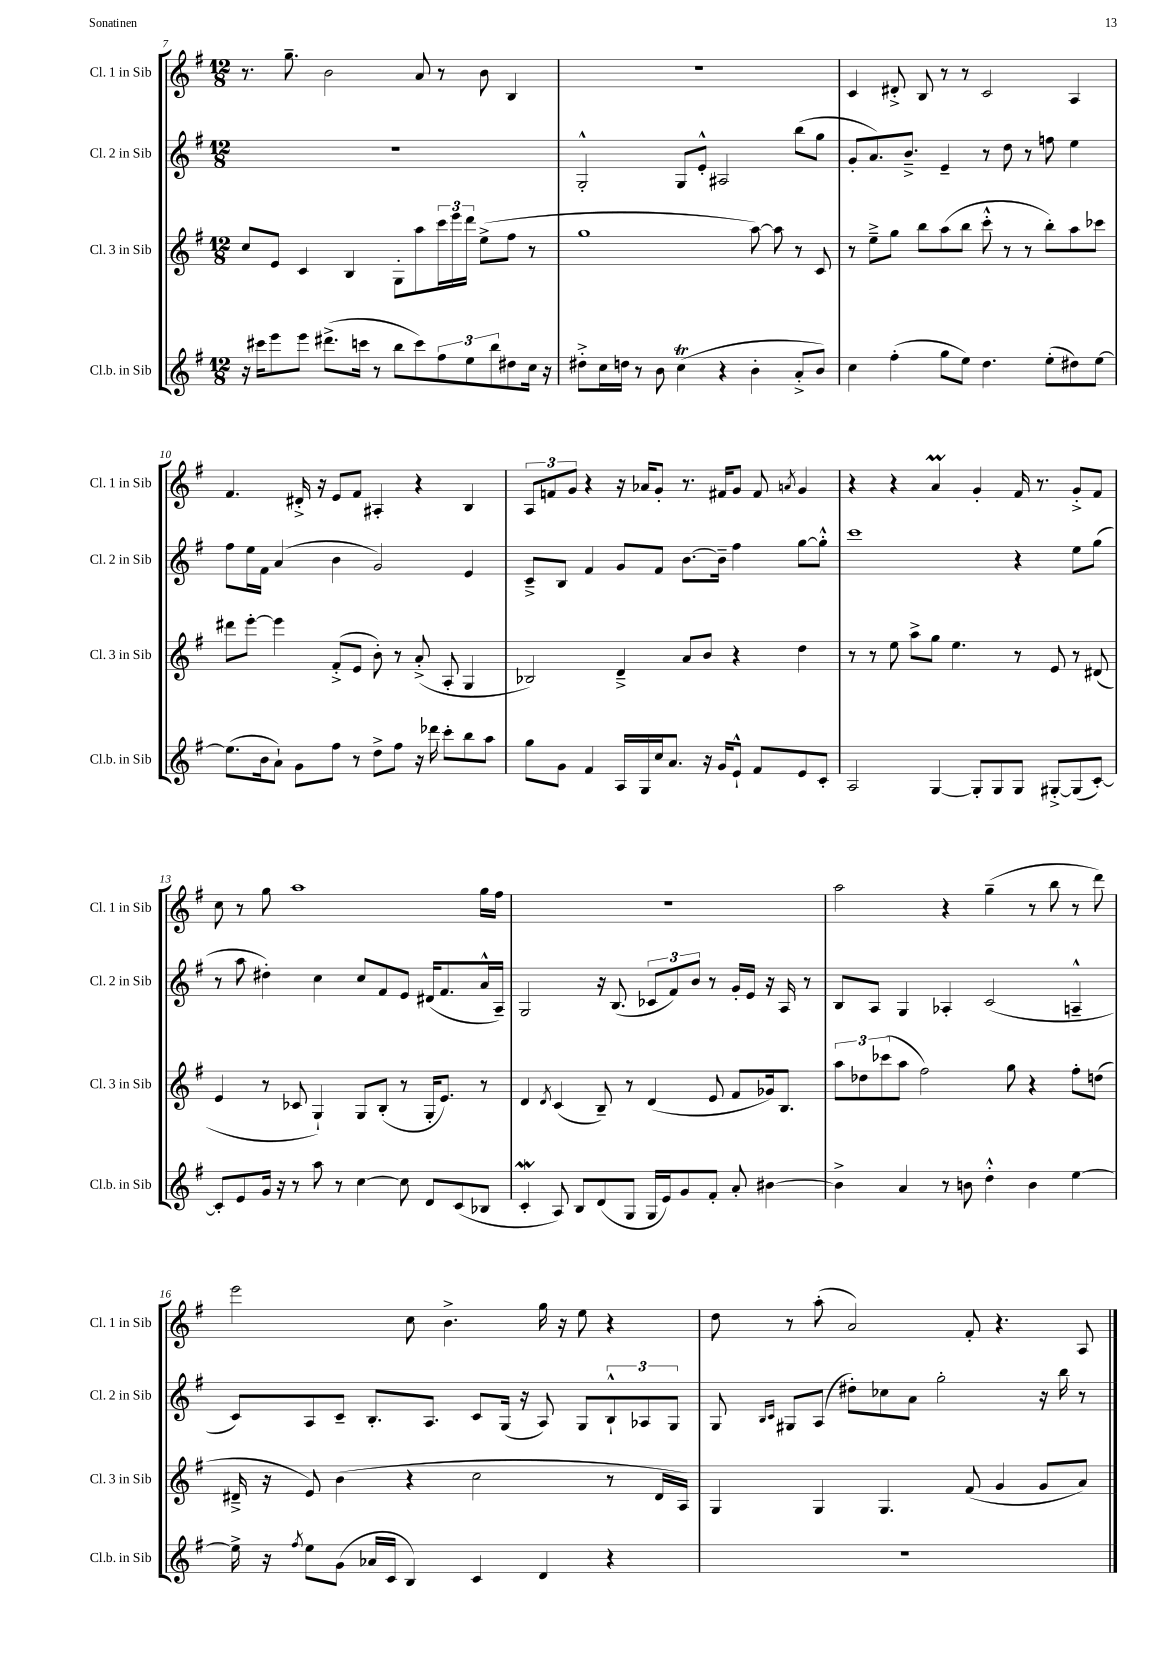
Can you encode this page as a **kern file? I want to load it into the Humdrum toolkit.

**kern	**kern	**kern	**kern
*part4	*part3	*part2	*part1
*staff4	*staff3	*staff2	*staff1
*I"Cl.b. in Sib	*I"Cl. 3 in Sib	*I"Cl. 2 in Sib	*I"Cl. 1 in Sib
*I'Cl.b. in Sib	*I'Cl. 3 in Sib	*I'Cl. 2 in Sib	*I'Cl. 1 in Sib
*clefG2	*clefG2	*clefG2	*clefG2
*k[f#]	*k[f#]	*k[f#]	*k[f#]
*M12/8	*M12/8	*M12/8	*M12/8
=7	=7	=7	=7
16r	8cc/L	1.r	8.r
16ccc#X\KL	.	.	.
8eee\	8e/J	.	.
.	.	.	8.gg~\
8eee\J	4c/	.	.
(8.ddd#X^\L	.	.	2b\
.	4B/	.	.
16cccn\Jk	.	.	.
8r	.	.	.
8bb\L	8G'\L	.	.
8ccc\)	8aa\	.	8a/
12ff#\	24ccc\L	.	8r
.	24eee\	.	.
12ee\	24ddd\JJ	.	.
.	(8ee^\L	.	8b\
12bb\	.	.	.
8dd#X\	8ff#\J	.	4B/
16cc\Jk	8r	.	.
16r	.	.	.
=8	=8	=8	=8
8dd#X'^\L	1gg	2G'^^/	1.r
16cc\L	.	.	.
16ddn\JJ	.	.	.
8r	.	.	.
8b\	.	.	.
(4ccT\	.	8G/L	.
.	.	8e'^^/J	.
4r	.	2A#X/	.
4b'\	[8aa\)	.	.
.	8aa\]	.	.
8a'^/L	8r	(8bb\L	.
8b/J)	8c/	8gg\J	.
=9	=9	=9	=9
4cc\	8r	8g'/L	4c/
.	8ee~^\L	8.a/)	.
(4ff#'\	8gg\J	.	8d#X'^/
.	.	8.b~^/J	.
.	8bb\L	.	8B/
8gg\L	(8aa\	4e~/	8r
8ee\J)	8bb\J	.	8r
4.dd\	8ccc'^^\	8r	2c/
.	8r	8dd\	.
.	8r	8r	.
(8ee'\L	8bb'\L)	8ffn\	.
8dd#X\)	8aa\	4ee\	4A/
[8ee\J	8ccc-X\J	.	.
!!LO:LB:g=z
=10	=10	=10	=10
(8.ee\L]	8ddd#X\L	8ff#\L	4.f#/
.	[8eee'\J	16ee\L	.
16b\k	.	16f#\JJ	.
8a`\J)	4eee\]	(4a/	.
8g\L	.	.	16d#X'^/
.	.	.	16r
8ff#\J	(8f#'^/L	4b\	8e/L
8r	8e/J	.	8f#/J
8dd^\L	8b'\)	2g/)	4A#X'/
8ff#\J	8r	.	.
16r	(8a'^/	.	4r
16ddd-X\	.	.	.
8ccc'\L	8A'/	.	.
8bb\	4G/	4e/	4B/
8aa\J	.	.	.
=11	=11	=11	=11
8gg\L	2B-X/)	8c~^/L	12A/L
.	.	.	12fn/
8g\J	.	8B/J	.
.	.	.	12g/J
4f#/	.	4f#/	4r
16A/LL	4d~^/	8g/L	16r
16G/	.	.	16a-X/KL
16cc/J	.	8f#/J	8g'/J
8.a/J	.	.	.
.	8a/L	[8.b\L	8.r
16r	8b/J	.	.
16g/KL	.	16b~\Jk]	16f#X/KL
8e`^^/J	4r	4ff#\	8g/J
8f#/L	.	.	8f#/
.	.	.	8qan/
8e/	4dd\	[8gg\L	4g/
8c'/J	.	8gg'^^\J]	.
=12	=12	=12	=12
2A/	8r	1ccc	4r
.	8r	.	.
.	8ee\	.	4r
.	8aa^\L	.	.
[4G/	8gg\J	.	4aM/
.	4.ee\	.	.
8G'/L]	.	.	4g'/
8G/	.	.	.
8G/J	8r	4r	16f#/
.	.	.	8.r
[8G#X'^/L	8e/	.	.
(8G#/]	8r	8ee\L	8g'^/L
[8c'/J)	(8d#X/	(8gg\J	8f#/J
!!LO:LB:g=z
=13	=13	=13	=13
8c'/L]	4e/	8r	8cc\
8e/	.	8aa\	8r
16g/Jk	8r	4dd#X'\)	8gg\
16r	.	.	.
8r	8c-X/	.	1aa
8aa\	4G`/)	4cc\	.
8r	.	.	.
[4cc\	8G/L	8cc/L	.
.	(8B'/J	8f#/	.
8cc\]	8r	8e/J	.
8d/L	16G'/KL	(16d#X/KL	.
.	8.e/J)	8.f#/	.
(8c/	.	.	.
8B-X/J	8r	16a^^/L	16gg\LL
.	.	16A~/JJ)	16ff#\JJ
=14	=14	=14	=14
4cw'/	4d/	2G/	1.r
.	8qd/	.	.
8A/)	(4c/	.	.
8B/L	.	.	.
(8d/	8B~/)	16r	.
.	.	(8.B/	.
8G/J	8r	.	.
16G/LL	(4d/	12c-X/L	.
16e/J)	.	.	.
.	.	12f#/)	.
8g/	.	.	.
.	.	12b/J	.
8f#'/J	8e/	8r	.
8a'/	8f#/L	16g'/LL	.
.	.	16e/JJ	.
[4b#X\	16g-X/k)	16r	.
.	8.B/J	16A/	.
.	.	8r	.
=15	=15	=15	=15
4b#^\]	12aa\L	8B/L	2aa\
.	12dd-X\	.	.
.	.	8A/J	.
.	(12ccc-X\	.	.
4a/	8aa\J	4G/	.
.	2ff#\)	.	.
8r	.	4A-X'/	4r
8bn\	.	.	.
4dd'^^\	.	(2c/	(4gg~\
.	8gg\	.	.
4b\	4r	.	8r
.	.	.	8bb\
[4ee\	8ff#'\L	4An~^^/	8r
.	(8ddn\J	.	8ddd\)
!!LO:LB:g=z
=16	=16	=16	=16
16ee^\]	16d#X~^/	8c/L)	2eee\
16r	16r	.	.
8qff#/	.	.	.
8ee\L	8e/)	8A/	.
(8g\J	(4b\	8c~/J	.
16a-X/LL	.	8.B'/L	.
16c/JJ	.	.	.
4B/)	4r	.	8cc\
.	.	8.A/J	.
.	.	.	4.b^\
4c/	2cc\	8c/L	.
.	.	(16G/Jk	.
.	.	16r	.
4d/	.	8A/)	16gg\
.	.	.	16r
.	.	8G/L	8ee\
4r	8r	12B`^^/	4r
.	.	12A-X/	.
.	16d#/LL	.	.
.	.	12G/J	.
.	16A/JJ)	.	.
=17	=17	=17	=17
1.r	4G/	8G/	8dd\
.	.	16qqB/LL	.
.	.	16qqc/JJ	.
.	.	8G#X/L	8r
.	4G/	(8A/J	(8aa'\
.	.	8dd#X'\L)	2a/)
.	4.G/	8cc-X\	.
.	.	8a\J	.
.	.	2gg'\	.
.	(8f#/	.	8f#'/
.	4g/	.	4.r
.	8g/L	16r	.
.	.	16bb\	.
.	8a/J)	8r	8A/
==	==	==	==
*-	*-	*-	*-
